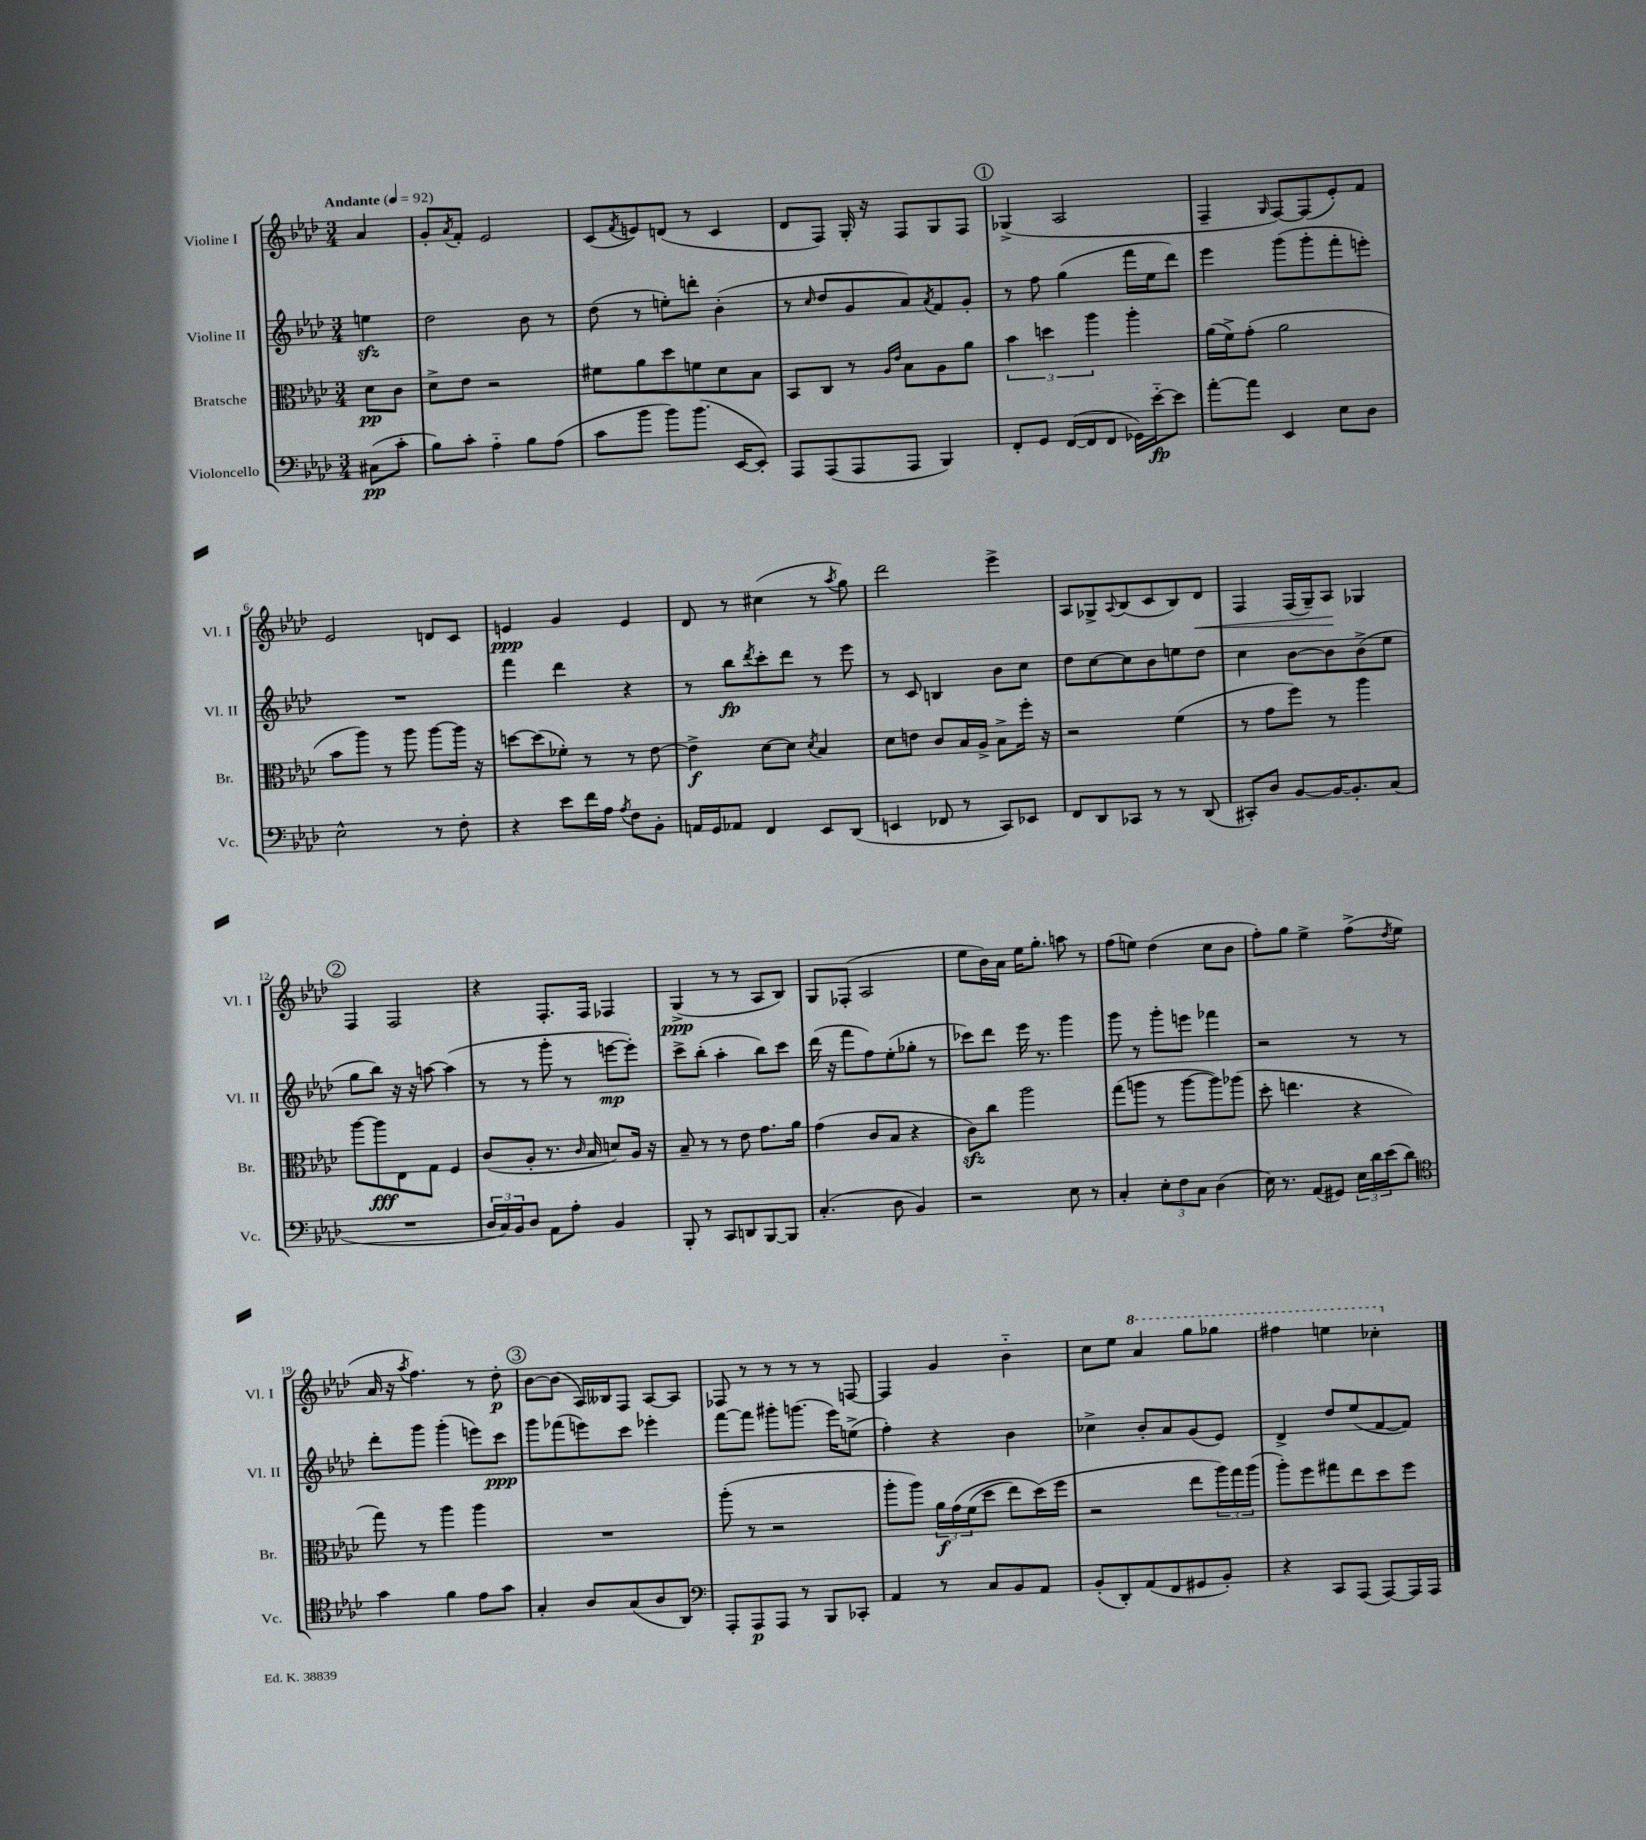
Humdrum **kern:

**kern	**dynam	**kern	**dynam	**kern	**dynam	**kern	**dynam
*part4	*part4	*part3	*part3	*part2	*part2	*part1	*part1
*staff4	*staff4	*staff3	*staff3	*staff2	*staff2	*staff1	*staff1
*I"Violoncello	*	*I"Bratsche	*	*I"Violine II	*	*I"Violine I	*
*I'Vc.	*	*I'Br.	*	*I'Vl. II	*	*I'Vl. I	*
*clefF4	*	*clefC3	*	*clefG2	*	*clefG2	*
*k[b-e-a-d-]	*	*k[b-e-a-d-]	*	*k[b-e-a-d-]	*	*k[b-e-a-d-]	*
*M3/4	*	*M3/4	*	*M3/4	*	*M3/4	*
*MM92	*	*MM92	*	*MM92	*	*MM92	*
=	=	=	=	=	=	=	=
!	!	!	!	!	!	!LO:TX:a:B:t=Andante	!
(8C#X\L	pp	8d-\L	pp	4eenzz\	.	4a-/	.
8c'\J	.	8c\J	.	.	.	.	.
=1	=1	=1	=1	=1	=1	=1	=1
8B-\L)	.	8d-^\L	.	2dd-\	.	8g'/L	.
.	.	.	.	.	.	8qa-/	.
8c'\J	.	8e-\J	.	.	.	8f'/J	.
4A-\	.	2r	.	.	.	2e-/	.
8B-\L	.	.	.	8b-\	.	.	.
(8A-\J	.	.	.	8r	.	.	.
=2	=2	=2	=2	=2	=2	=2	=2
8c\L	.	8f#X\L	.	(8dd-\	.	(8c/L	.
.	.	.	.	.	.	8qf/	.
8b-\J	.	8a-\	.	8r	.	8en/)	.
8b-\L)	.	8dd-\	.	8een'\L)	.	(8dn/J	.
(8.b-\J	.	8fn\	.	8dddn'\J	.	8r	.
.	.	8d-\	.	(4b-'\	.	4c/	.
[16EE-/KL	.	.	.	.	.	.	.
8EE-'/J])	.	8B-\J	.	.	.	.	.
=3	=3	=3	=3	=3	=3	=3	=3
8AAA-/L	.	8BB-/L	.	8r	.	8d-/L	.
.	.	.	.	16qqcc/	.	.	.
(8AAA-/	.	8C/J	.	8dd-/L	.	8F/J)	.
8AAA-/	.	8r	.	8g/	.	16G'/	.
.	.	.	.	.	.	16r	.
.	.	16qqA-/LL	.	.	.	.	.
.	.	16qqe-/JJ	.	.	.	.	.
8AAA-/J	.	8B-\L	.	8a-/)	.	8F/L	.
.	.	.	.	8qa-/	.	.	.
4BBB-/)	.	8A-\	.	8f/	.	8G/	.
.	.	8a-\J	.	8g'/J	.	8F/J	.
!!LO:REH:place=s1:t=1
=4	=4	=4	=4	=4	=4	=4	=4
8FF'/L	.	6b-\	.	8r	.	(4G-X^/	.
8GG/J	.	.	.	8ff\	.	.	.
.	.	6ddn\	.	.	.	.	.
([16FF/LL	.	.	.	(4gg\	.	2A-/	.
16FF/J]	.	.	.	.	.	.	.
.	.	6aa-\	.	.	.	.	.
8FF/J	.	.	.	.	.	.	.
16GG-X\LL)	.	4aa-'\	.	16fff\LL	.	.	.
[16e-\J	fp	.	.	16ee-\J	.	.	.
8e-\J]	.	.	.	8ddd-\J)	.	.	.
=5	=5	=5	=5	=5	=5	=5	=5
[8a-'\L	.	(16a-\LL	.	4eee-\	.	4F~/	.
.	.	16f^\J)	.	.	.	.	.
8a-\J]	.	(8g'\J	.	.	.	.	.
.	.	.	.	.	.	16qqG/	.
4EE-/	.	2a-\	.	(8ggg\L	.	[8F/L)	.
.	.	.	.	8ggg'\	.	(8F/]	.
8E-\L	.	.	.	8fff'\	.	8e-'/)	.
8D-\J	.	.	.	8eeen'\J)	.	8f/J	.
!!LO:LB:g=z
=6	=6	=6	=6	=6	=6	=6	=6
2E-^^\	.	8b-\L	.	2.r	.	2e-/	.
.	.	8aa-\J)	.	.	.	.	.
.	.	8r	.	.	.	.	.
.	.	8aa-\	.	.	.	.	.
8r	.	[8aa-\L	.	.	.	8dn/L	.
8F'\	.	16aa-\Jk]	.	.	.	8c/J	.
.	.	16r	.	.	.	.	.
=7	=7	=7	=7	=7	=7	=7	=7
4r	.	[8ddn\L	.	4fff\	.	4en/	ppp
.	.	(8dd\]	.	.	.	.	.
8e-\L	.	8f-X'\J)	.	4ddd-\	.	4g/	.
16f\L	.	8r	.	.	.	.	.
16A-\JJ	.	.	.	.	.	.	.
8qA-/	.	.	.	.	.	.	.
8F\L	.	8r	.	4r	.	4e/	.
8BB-'\J	.	[8e-\	.	.	.	.	.
=8	=8	=8	=8	=8	=8	=8	=8
16AAn/LL	.	4e-^\]	f	8r	.	8d-/	.
16GG/J	.	.	.	.	.	.	.
8AA-X/J	.	.	.	8bb-\L	fp	8r	.
.	.	.	.	8qddd-/	.	.	.
4FF/	.	[8d-\L	.	8ccc'\	.	(4cc#X\	.
.	.	8d-\J]	.	8ddd-\J	.	.	.
.	.	8qd-/	.	.	.	.	.
8EE-/L	.	4B-/	.	8r	.	8r	.
.	.	.	.	.	.	8qaa-/	.
(8DD-/J	.	.	.	8eee-\	.	8gg\)	.
=9	=9	=9	=9	=9	=9	=9	=9
4EEn/	.	8d-\L	.	8r	.	2ddd-\	.
.	.	8en\J	.	8c/	.	.	.
8FF-X/	.	8c/L	.	4Bn/	.	.	.
8r	.	16B-/L	.	.	.	.	.
.	.	16A-^/JJ	.	.	.	.	.
8CC/L)	.	8B-^\L	.	8b-\L	.	4eee-^\	.
8EE-X/J	.	16ff'\Jk	.	8cc\J	.	.	.
.	.	16r	.	.	.	.	.
=10	=10	=10	=10	=10	=10	=10	=10
8FF/L	.	2r	.	8dd-\L	.	8A-/L	.
8DD-/	.	.	.	[8cc\	.	8G-X^/	.
.	.	.	.	.	.	8qqA-/	.
8CC-X/J	.	.	.	8cc\]	.	(8B-/	.
8r	.	.	.	8b-\	.	8c/	.
8r	.	(4f\	.	8een\	.	8B-/)	.
!	!	!	!	!	!	!	!LO:HP:b
(8DD-/	.	.	.	8dd-\J	.	8d-/J	<
=11	=11	=11	=11	=11	=11	=11	=11
8CC#X'/L)	.	8r	.	4cc\	.	4F/	.
8D-/J	.	8g\L	.	.	.	.	.
[8BB-/L	.	8ff\J)	.	[8b-\L	.	(16F/LL	.
.	.	.	.	.	.	16G~/J)	.
16BB-/K_	.	8r	.	8b-\]	.	8A-/J	.
8.BB-'/]	.	.	.	.	.	.	.
.	.	4aa-\	.	(8b-^\	.	4G-X/	[
(8C/J	.	.	.	8ee-\J	.	.	.
!!LO:LB:g=z
!!LO:REH:place=s1:t=2
=12	=12	=12	=12	=12	=12	=12	=12
2.r	.	[8aa-\L	.	8gg\L	.	4F/	.
.	.	8aa-\]	fff	8bb-\J)	.	.	.
.	.	8E-\	.	16r	.	2F/	.
.	.	.	.	16r	.	.	.
.	.	8G\J	.	[8aan\	.	.	.
.	.	4F/	.	(4aa\]	.	.	.
=13	=13	=13	=13	=13	=13	=13	=13
24D-/LL	.	(8c/L	.	8r	.	4r	.
24C/)	.	.	.	.	.	.	.
24BB-/J	.	.	.	.	.	.	.
8D-/J	.	8A-'/J	.	8r	.	.	.
8AA-\L	.	8.r	.	8ggg'\	.	8.F'/L	.
8A-'\J	.	.	.	8r	.	.	.
.	.	16qqc/	.	.	.	.	.
.	.	16B-/	.	.	.	16F/Jk	.
4BB-/	.	8dn/L)	.	[8eeen\L	mp	4F-X/	.
.	.	16A-/Jk	.	8eee'\J])	.	.	.
.	.	16r	.	.	.	.	.
=14	=14	=14	=14	=14	=14	=14	=14
8BBB-'/	.	8B-~/	.	8ccc^\L	.	(4G^/	ppp
8r	.	8r	.	(8bb-'\J	.	.	.
8CC/L	.	8r	.	4aa-'\	.	8r	.
8DDn/	.	8e-\	.	.	.	8r	.
[8BBB-/	.	8.g\L	.	8bb-\L)	.	8A-/L	.
8BBB-/J]	.	.	.	8ccc\J	.	8B-/J)	.
.	.	16a-\Jk	.	.	.	.	.
=15	=15	=15	=15	=15	=15	=15	=15
(4.C'/	.	(4g\	.	(16ddd-\	.	8G/L	.
.	.	.	.	16r	.	.	.
.	.	.	.	8fff\L	.	(8F-X'/J	.
.	.	8c/L	.	8ff\)	.	2A-/	.
8D-\	.	8B-/J	.	(8ee-'\	.	.	.
4BB-/)	.	4r	.	8gg-X'\J	.	.	.
.	.	.	.	8r	.	.	.
=16	=16	=16	=16	=16	=16	=16	=16
2r	.	8czz\L)	.	8ccc-X\L)	.	8ee-\L	.
.	.	8cc\J	.	8ddd-\J	.	16b-\L)	.
.	.	.	.	.	.	16a-\JJ	.
.	.	2aa-\	.	16eee-\	.	16ee-\KL	.
.	.	.	.	8.r	.	8.gg'\J	.
8E-\	.	.	.	4ggg\	.	8aan\	.
8r	.	.	.	.	.	8r	.
=17	=17	=17	=17	=17	=17	=17	=17
4C'/	.	(8gg\L	.	8ggg\	.	(8ff\L	.
.	.	8aan\J	.	8r	.	8een\J)	.
12E-'\L	.	8r	.	8ggg'\L	.	(4dd-\	.
12F\	.	.	.	.	.	.	.
.	.	[8aa\L	.	8eeen\J	.	.	.
12C\J	.	.	.	.	.	.	.
(4D-\	.	8aa\])	.	4fff-X\	.	8cc\L	.
.	.	(8aa-X\J	.	.	.	8b-\J	.
=18	=18	=18	=18	=18	=18	=18	=18
16E-\)	.	8dd-'\	.	2r	.	8ff'\L)	.
8.r	.	.	.	.	.	.	.
.	.	4.een\	.	.	.	8gg\J	.
(8AA-/L	.	.	.	.	.	4ee-^\	.
8GG#X/J)	.	.	.	.	.	.	.
24E-\LL	.	4r	.	8r	.	(8ff^\L	.
24d-\	.	.	.	.	.	.	.
(24e-\J	.	.	.	.	.	.	.
.	.	.	.	.	.	8qdd-/	.
8d-\J)	.	.	.	8r	.	8ee-\J	.
!!LO:LB:g=z
=19	=19	=19	=19	=19	=19	=19	=19
*clefC4	*	*	*	*	*	*	*
4g\	.	8gg\)	.	8ddd-'\L	.	16a-/	.
.	.	.	.	.	.	16r	.
.	.	.	.	.	.	8qaa-/	.
.	.	8r	.	8ggg\J	.	4.ff\)	.
4f\	.	4aa-\	.	(4ggg'\	.	.	.
8e-\L	.	4aa-\	.	8eeen\L)	.	8r	.
8g\J	.	.	.	8ccc\J	ppp	8dd-'\	p
!!LO:REH:place=s1:t=3
=20	=20	=20	=20	=20	=20	=20	=20
4G'/	.	2.r	.	8ggg\L	.	[8b-\L	.
.	.	.	.	(8fff-X\	.	(8b-\J]	.
8A-/L	.	.	.	8eeen\)	.	16A-/LL)	.
.	.	.	.	.	.	16B--X/J	.
(8G/	.	.	.	8ccc\J	.	8F/J	.
8A-/	.	.	.	4eee-X'\	.	[8A-/L	.
8AA-/J)	.	.	.	.	.	8A-/J]	.
=21	=21	=21	=21	=21	=21	=21	=21
*clefF4	*	*	*	*	*	*	*
8AAA-'/L	.	(8aa-'\	.	[8fff\L	.	8F-X/	.
8AAA-/	p	8r	.	8fff\J]	.	8r	.
8AAA-/J	.	2r	.	8ggg#X'\L	.	8r	.
8r	.	.	.	(8.gggn\J	.	8r	.
8BBB-/L	.	.	.	.	.	8r	.
.	.	.	.	16eee-\KL)	.	.	.
8CC-X'/J	.	.	.	(8een^\J	.	[8Fn/	.
=22	=22	=22	=22	=22	=22	=22	=22
4AA-/	.	8aa-'\L	.	4ff'\)	.	4F/]	.
.	.	8aa-\J)	.	.	.	.	.
8r	.	24a-\LL	f	4r	.	4g/	.
.	.	(24g\	.	.	.	.	.
.	.	(24f\J	.	.	.	.	.
8C/L	.	8dd-\J	.	.	.	.	.
8BB-/	.	8ee-\L)	.	4b-\	.	4b-\	.
8AA-/J	.	(16dd-\L)	.	.	.	.	.
.	.	16ff\JJ	.	.	.	.	.
=23	=23	=23	=23	=23	=23	=23	=23
(8BB-'/L	.	2r	.	4cc-X^\	.	8cc\L	.
8DD-'/)	.	.	.	.	.	8ee-\J	.
*	*	*	*	*	*	*8va	*
(8AA-/	.	.	.	8b-'/L	.	4aa-/	.
8FF/	.	.	.	8a-/	.	.	.
8GG#X/	.	8ee-\L	.	(8g/	.	8ggg\L	.
8BB-'/J)	.	24aa-\L)	.	8e-/J)	.	8ggg-X\J	.
.	.	24gg\	.	.	.	.	.
.	.	(24aa-\JJ	.	.	.	.	.
=24	=24	=24	=24	=24	=24	=24	=24
4r	.	8aa-'\L)	.	4d-^/	.	4fff#X\	.
.	.	8ff\	.	.	.	.	.
8CC/L	.	8gg#X\	.	8dd-/L	.	4eeen\	.
(8AAA-/J	.	8ee-\	.	(8ee-/	.	.	.
[8AAA-/L)	.	8dd-\	.	[8f/	.	4ccc-X'\	.
16AAA-/L]	.	8ff\J	.	8f/J])	.	.	.
16AAA-/JJ	.	.	.	.	.	.	.
*	*	*	*	*	*	*X8va	*
==	==	==	==	==	==	==	==
*-	*-	*-	*-	*-	*-	*-	*-
